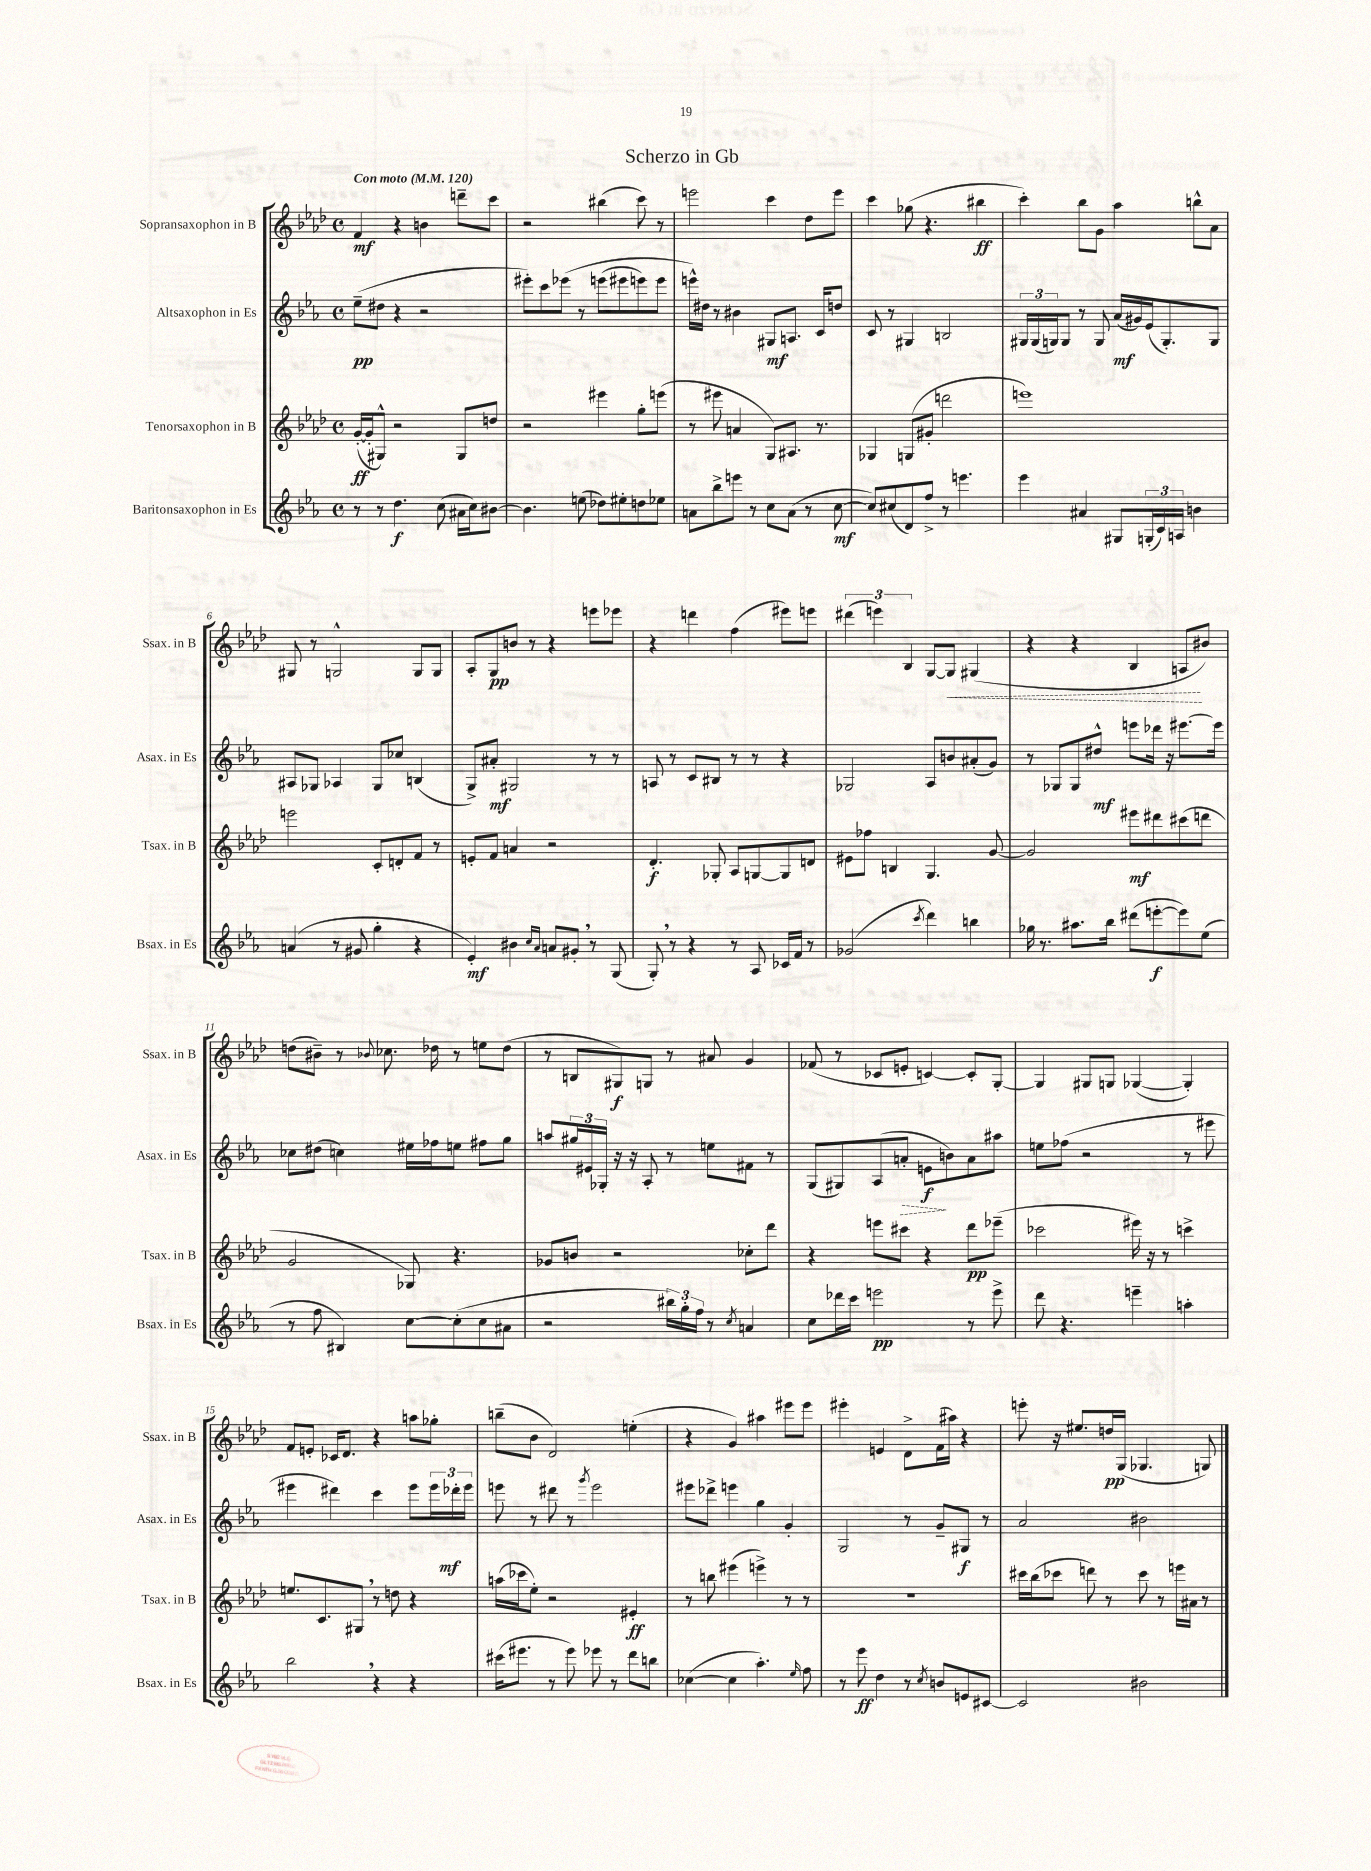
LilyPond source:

\header { title = "Scherzo in Gb" }
<<
\new StaffGroup <<
\new Staff = "s0" \with { instrumentName = "Sopransaxophon in B" shortInstrumentName = "Ssax. in B" } {
    \clef treble \key aes \major \defaultTimeSignature \time 4/4 \tempo "Con moto" 4 = 120
    f'4\mf r4 b'4 d'''8-- c'''8 |
    r2 bis''4( c'''8) r8 |
    e'''2 c'''4 des''8 e'''8 |
    c'''4 ges''8( r4. bis''4\ff |
    c'''4-.) bes''8 g'8 aes''4 b''8-^ aes'8 |
    gis8 r8 g2-^ g8 g8 |
    aes8-. g8\pp b'8 r8 r4 e'''8 ees'''8 |
    r4 d'''4 f''4( eis'''8) e'''8 |
    \tuplet 3/2 { dis'''4( e'''4) bes4 } g8~ \once \override Hairpin.style = #'dashed-line g8\< gis4( |
    r4 r4 bes4 a8\! bis'8) |
    d''8( bis'8--) r8 \appoggiatura { bes'8 } ces''8. des''16 r8 e''8 des''8( |
    r8 b8 gis8\f) g8 r8 ais'8 g'4 |
    fes'8( r8 ces'8 e'8-. c'4~) c'8-. g8~-. |
    g4 gis8 g8 ges4~( ges4-.) |
    f'8 e'8-. ces'16 des'8. r4 a''8 ges''8-. |
    b''8--( bes'8 des'2) e''4-.( |
    r4 g'4) ais''4 eis'''8 eis'''8 |
    eis'''4-. e'4 des'8-> f'16( ais''16) r4 |
    e'''8-. r16 eis''8. d''16\pp g16( ges4. g8) \bar "|." |
}
\new Staff = "s1" \with { instrumentName = "Altsaxophon in Es" shortInstrumentName = "Asax. in Es" } {
    \clef treble \key ees \major \defaultTimeSignature \time 4/4
    ees''8--\pp( dis''8 r4 r2 |
    eis'''8-.) c'''8 ees'''8\( r8 e'''8( eis'''8 e'''8) e'''8 |
    e'''16-^\) dis''16 r8 bis'4 gis8\mf a8. c'16 d''8 |
    c'8 r8 gis4 b2 |
    \tuplet 3/2 { gis16 gis16( g16) } g8 r8 g8 aes'16\mf( gis'16) ees'16( g8.-.) g8 |
    ais8 ges8 aes4 ges8 ces''8 b4( |
    g8->) ais'8-.\mf gis2 r8 r8 |
    a8 r8 c'8 bis8 r8 r8 r4 |
    ges2 aes8 b'8 ais'8-.( g'8) |
    r8 ges8 ges8 dis''8-^\mf e'''8 des'''16 r16 eis'''8.~ eis'''16 |
    ces''8 dis''8( c''4) eis''16 fes''16 e''8 fis''8 g''8 |
    a''8 \tuplet 3/2 { gis''16 eis'16 ges16-. } r16 r16 aes8-. r8 e''8 fis'8 r8 |
    g8( gis8) aes8( \once \override Hairpin.style = #'dashed-line a'8-.\> e'8\f\! b'8) a'8 ais''8 |
    e''8 fes''8( r2 r8 eis'''8 |
    eis'''4 dis'''4) c'''4 eis'''8 \tuplet 3/2 { eis'''16 des'''16-.\mf eis'''16 } |
    e'''8 r8 dis'''8 r8 \acciaccatura { g'''8 } e'''2 |
    eis'''8 des'''8-> e'''4 g''4 g'4-. |
    g2 r8 g'8-- gis8\f r8 |
    aes'2 bis'2 \bar "|." |
}
\new Staff = "s2" \with { instrumentName = "Tenorsaxophon in B" shortInstrumentName = "Tsax. in B" } {
    \clef treble \key aes \major \defaultTimeSignature \time 4/4
    g'16~-.\ff( g'16-. gis8-^) r2 gis8 d''8 |
    r2 eis'''4 g''8-. e'''8( |
    r8 eis'''8 a'4 g8) ais8. r8. |
    ges4 g8( gis'8-. d'''2 |
    e'''1) |
    e'''2 c'8-. d'8-. f'8 r8 |
    e'8-. f'8 a'4 r2 |
    des'4.-.\f ges8-. aes8 g8~ g8 d'8 |
    eis'8 fes''8 b4 g4. g'8~ |
    g'2 eis'''8\mf dis'''8 cis'''8( d'''8 |
    g'2 ges8) r4. |
    ges'8 b'8 r2 ces''8-. des'''8 |
    r4 e'''8 cis'''8 r4 des'''8\pp ees'''8--( |
    ces'''2 eis'''16) r16 r8 c'''4-> |
    e''8. c'8. gis8 \breathe r8 d''8 r4 |
    a''16( ces'''16 ees''8-.) r2 eis'4-.\ff |
    r8 b''8 eis'''4( e'''4->) r8 r8 |
    R1 |
    cis'''16 bes''16( ces'''8 d'''8) r8 ces'''8 r8 e'''16 ais'16 r8 \bar "|." |
}
\new Staff = "s3" \with { instrumentName = "Baritonsaxophon in Es" shortInstrumentName = "Bsax. in Es" } {
    \clef treble \key ees \major \defaultTimeSignature \time 4/4
    r8 r8 d''4.\f c''8( ais'16 c''16) bis'8~ |
    bis'4. e''8( des''8) eis''8-. d''8 ees''8 |
    a'8 bes''8-> e'''8 r8 c''8 a'8( r8 c''8~\mf |
    c''8) cis''8( d'8) f''8-> r8 e'''4. |
    ees'''4 ais'4 gis8 \tuplet 3/2 { g16-.( c'16) a16 } b'4 |
    a'4( r8 gis'8 g''4-. r4 |
    ees'4-.\mf) bis'4 \grace { c''16 aes'16 } a'8 gis'8-. \breathe r8 g8( |
    g8-.) \breathe r8 r4 r8 aes8 ces'16 f'16 r8 |
    ges'2( \acciaccatura { c'''8 } d'''4) b''4 |
    ges''16 r8. ais''8. bes''16 dis'''8( e'''8~-.\f e'''8) ees''8( |
    r8 f''8 bis4) c''8~ c''8-.( c''8 ais'8 |
    r2 \tuplet 3/2 { bis''16) g''16-. f''16 } r8 \acciaccatura { c''8 } a'4 |
    c''8 des'''16 c'''16 e'''2\pp r8 e'''8-> |
    d'''8 r4. e'''4-- a''4-. |
    bes''2 \breathe r4 r4 |
    cis'''16( eis'''8. r8 eis'''8) ees'''8 r8 d'''8 b''8 |
    ces''4~( ces''4 aes''4.-.) \grace { ees''16 } f''8 |
    r8 ees'''8\ff d''4 r8 \acciaccatura { c''8 } b'8 e'8 cis'8~ |
    cis'2 bis'2 \bar "|." |
}
>>
>>
